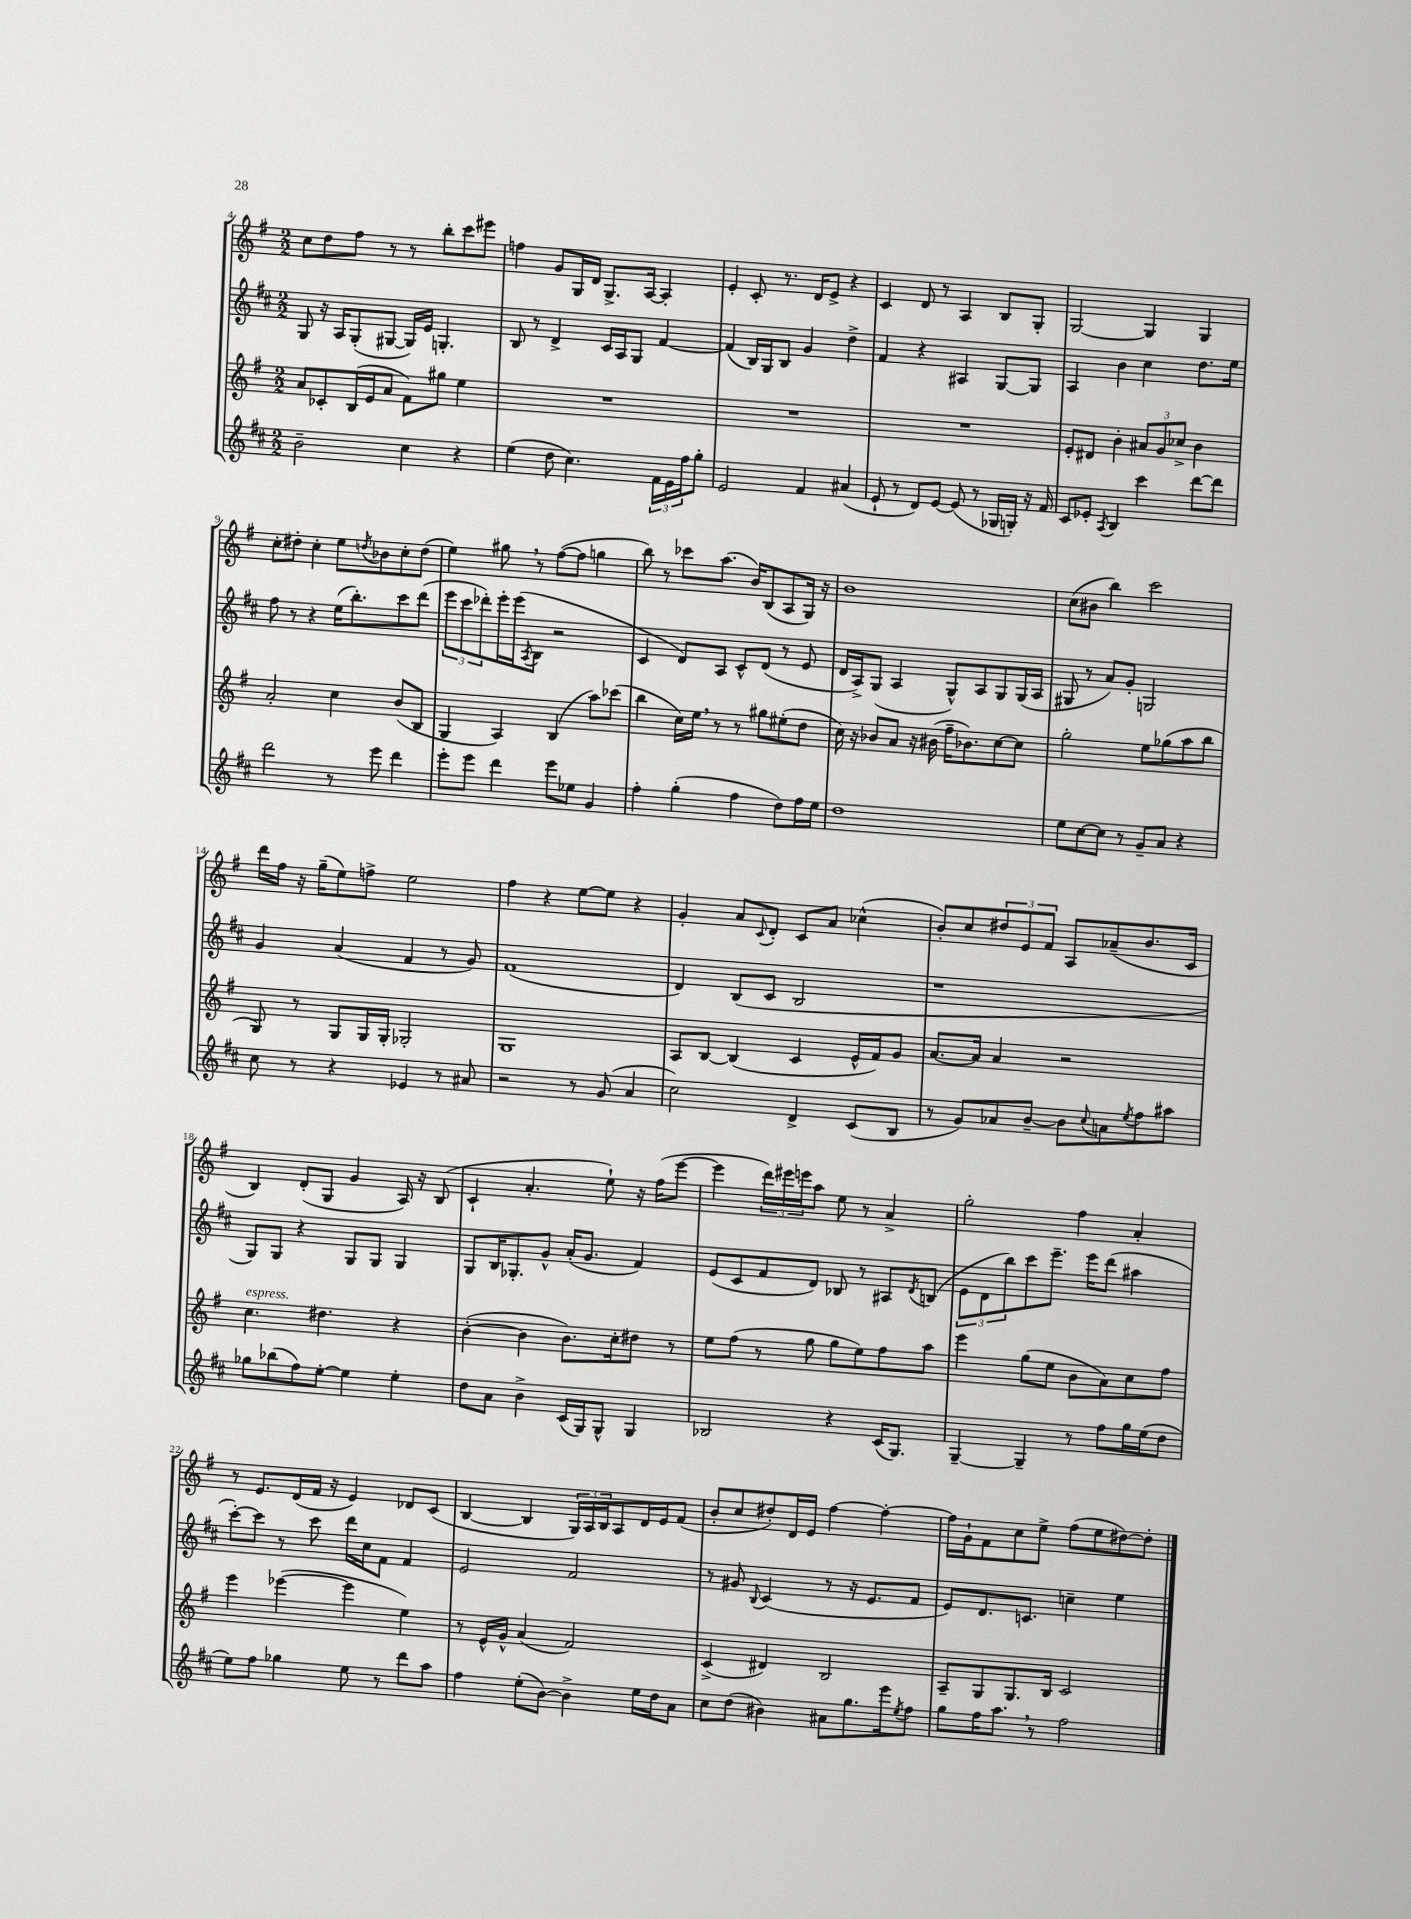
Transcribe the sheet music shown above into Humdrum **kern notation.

**kern	**kern	**kern	**kern
*part4	*part3	*part2	*part1
*staff4	*staff3	*staff2	*staff1
*clefG2	*clefG2	*clefG2	*clefG2
*k[f#c#]	*k[f#]	*k[f#c#]	*k[f#]
*M2/2	*M2/2	*M2/2	*M2/2
=4	=4	=4	=4
2b~\	8a/L	8G/	8cc\L
.	8c-X'/	16r	8dd\
.	.	16A/KL	.
.	(16B/L	(8G'/	8ff#\J
.	16e/J	.	.
.	8a/J	[8G#X/J	8r
4cc#\	8f#\L)	16G#/LL])	8r
.	.	16e/JJ	.
.	8gg#X\J	4.Gn'/	8bb'\L
4r	4ee\	.	8ccc\
.	.	.	8eee#X\J
=5	=5	=5	=5
(4ee\	1r	8B/	4ffn\
.	.	8r	.
8dd\	.	4d^/	8g/L
4.cc#\)	.	.	16G/L
.	.	.	16d/JJ
.	.	16c#/LL	8.G^/L
.	.	16A/J	.
.	.	8G/J	.
.	.	.	[16A/Jk
24f#\LL	.	[4f#/	4A'/]
24e\	.	.	.
24ff#\J	.	.	.
8gg'\J	.	.	.
=6	=6	=6	=6
2e/	1r	(4f#/]	4e'/
.	.	16B/LL)	8c'/
.	.	16G/J	.
.	.	8B/J	8.r
4f#/	.	4g/	.
.	.	.	16d/KL
.	.	.	8e^/J
(4a#X/	.	4dd^\	4r
=7	=7	=7	=7
8e`/	1r	4f#/	4c/
8r	.	.	.
8d/L)	.	4r	8d/
[8e/J	.	.	8r
(8e/]	.	4A#X/	4A/
8r	.	.	.
16G-X/LL	.	[8G/L	8B/L
16Gn'/JJ)	.	.	.
16r	.	8G/J]	8G'/J
16f#/	.	.	.
=8	=8	=8	=8
8c#/L	8e'/L	4A/	[2G/
8e-X'/J	8d#X/J	.	.
8qA/	.	.	.
4B/	4b'\	4b\	.
4ccc#\	12a#X/L	4cc#\	4G/]
.	12g/	.	.
.	12cc-X^/J	.	.
[8ddd\L	4b\	8.dd\L	4G/
8ddd\J]	.	.	.
.	.	16ee\Jk	.
!!LO:LB:g=z
=9	=9	=9	=9
2ddd\	2a'/	8ff#\	8cc'\L
.	.	8r	8dd#X'\J
.	.	4r	4cc'\
8r	4cc\	(16ee\KL	8ee\L
.	.	8.bb'\)	.
.	.	.	8qddn/
8eee\	.	.	8b-X\
4ddd\	(8b/L	8ccc#\	8cc'\
.	8B/J	(8ddd\J	(8dd\J
=10	=10	=10	=10
8eee'\L	4G/	12eee\L	4ee\)
.	.	12ccc#\	.
8eee\J	.	.	.
.	.	12ddd-X'\)	.
4ddd\	4A/)	16eee'\L	8gg#X,\
.	.	(16eee\J	.
.	.	8qA/	.
.	.	8B\J	8r
8eee\L	(4B/	2r	([8ff#\L
8ee-X\J	.	.	8ff#\J]
4g/	8aa\L)	.	4ggn\
.	(8ccc-X\J	.	.
=11	=11	=11	=11
4ff#'\	4bb\	4c#/	8bb\)
.	.	.	8r
(4gg'\	16cc\LL)	8d/L)	8ccc-X\L
.	16ee,\JJ	.	.
.	8r	8A/J	(8.aa\J
4ff#\	8r	8c#^^/L	.
.	.	.	16b/KL)
.	8gg#X\L	(8d/J	(8B/
8dd\L)	(8ee#X'\	8r	8A/
16ff#\L	8dd\J	8e/	16G/Jk)
16ee\JJ	.	.	16r
=12	=12	=12	=12
1dd	16cc\)	16d/LL	1b
.	16r	16A^/J)	.
.	8b-X/L	(8G/J	.
.	8a/J	4A/	.
.	16r	.	.
.	(16b#X\	.	.
.	16ff#~\KL	8G^^/L)	.
.	8.b-X\)	.	.
.	.	8A/	.
.	[8cc\	8G/	.
.	8cc\J]	(16G/L	.
.	.	16A/JJ	.
=13	=13	=13	=13
8ee\L	2gg'\	8G#X/	(8cc\L
[8cc#\	.	8r	8b#X\J
8cc#\J]	.	8a/L)	4bb\)
8r	.	8g'/J	.
8g~/L	8ee\L	2Gn/	2ccc\
8a/J	(8gg-X\	.	.
4r	8aa\	.	.
.	8bb\J	.	.
!!LO:LB:g=z
=14	=14	=14	=14
8cc#\	8G/)	4g/	16ddd\LL
.	.	.	16ff#\JJ
8r	8r	.	16r
.	.	.	(16gg~\KL
4r	8G/L	(4a/	8ee\)
.	16G/L	.	8ffn^\J
.	16G'/JJ	.	.
4e-X/	2G-X'/	4f#/	2ee\
8r	.	8r	.
8a#X/	.	8g/)	.
=15	=15	=15	=15
2r	1G	(1f#	4ff#\
.	.	.	4r
8r	.	.	[8ee\L
(8g/	.	.	8ee\J]
4a/	.	.	4r
=16	=16	=16	=16
2cc#\)	8A/L	4d/)	4g'/
.	[8B/J	.	.
.	(4B/]	(8B/L	8a/L
.	.	.	8qqc/
.	.	8c#/J	8d'/J
4d^/	4c/	2B/	8c/L
.	.	.	8a/J
(8c#/L	16e^^/LL	.	(4cc-X^^\
.	16f#/J)	.	.
8B/J	8g/J	.	.
=17	=17	=17	=17
8r	[8.a/L	1r	8b'/L)
8g/L)	.	.	8cc/
.	16a/Jk]	.	.
8a-X/	4a/	.	12dd#X/
.	.	.	12e/
[8b~/J	.	.	.
.	.	.	12f#/J
8b\L]	2r	.	8A/L
8qqcc#/	.	.	.
8an\	.	.	(8a-X~/
8qee/	.	.	.
8ff#\	.	.	8.b/
8aa#X\J	.	.	.
.	.	.	16c/Jk
!!LO:LB:g=z
=18	=18	=18	=18
!	!LO:TX:a:i:t=espress.	!	!
8gg-X\L	4.cc\	8G/L)	4B/)
(8bb-X\	.	8G/J	.
8ff#\)	.	4r	(8d'/L
[8ee'\J	4.dd#X\	.	8G/J
4ee\]	.	8G/L	4g/
.	.	8G/J	.
4ee'\	4r	4G/	16A/)
.	.	.	16r
.	.	.	(8B/
=19	=19	=19	=19
8dd\L	([4b'\	8G/L	4c`/
8a\J	.	16B/K	.
.	.	8.G-X'/	.
4b^\	4b\]	.	4.a'/
.	.	8g^^/J	.
(16c#/LL	8.b\L)	(16a'/KL	.
16G/J)	.	8.g/J	.
8G^^/J	.	.	8ee`\)
.	16cc'\k	.	.
4G/	8dd#X\J	4f#/)	16r
.	.	.	(16ff#\KL
.	8r	.	[8eee\J
=20	=20	=20	=20
2B-X/	8ee\L	(8e/L	4eee\]
.	(8ff#\J	8c#/	.
.	8r	8f#/	24ddd\LL)
.	.	.	24eee#X\
.	.	.	24eeen\J
.	8gg\	8d/J)	8aa\J
4r	8gg\L	8B-X/	8ee\
.	8ee\)	8r	8r
(16c#/KL	8ff#\	8A#X/L	4a^/
8.G/J)	.	.	.
.	.	8qd/	.
.	8aa\J	(8Bn/J	.
=21	=21	=21	=21
[4G~/	4eee\	12e\L	2gg'\
.	.	12d\	.
.	.	12bb\)	.
4G~/]	(8gg\L	8ccc#\	.
.	8ee\J	8.eee~\J	.
8r	8b\L	.	4ff#\
.	.	16eee\KL	.
8ff#\L	8a\)	(8ddd\J	.
16gg\L	8cc\	4aa#X\	4a'/
(16ee\J	.	.	.
8dd\J	8ff#\J	.	.
!!LO:LB:g=z
=22	=22	=22	=22
8ee\L)	4eee\	[8ccc#'\L)	8r
8ff#\J	.	8ccc#\J]	8.e/L
4gg-X\	([4eee-X\	8r	.
.	.	.	(16d/L
.	.	8ccc#\	16f#/JJ
.	.	.	16r
8ee\	4eee-\]	16ddd\LL	4e/)
.	.	16cc#\J	.
8r	.	8f#\J	.
8ddd\L	4ee\)	4f#/	8d-X/L
8aa\J	.	.	(8c/J
=23	=23	=23	=23
4ff#\	8r	2e/	[4B/
.	16e^^/LL	.	.
.	16g^^/JJ	.	.
(8ee'\L	(4a/	.	4B/]
[8b\J)	.	.	.
4b^\]	2f#/)	2f#/	24G/LL)
.	.	.	24A/
.	.	.	24B/J
.	.	.	8A/
16ee\LL	.	.	16d/L
16dd\J	.	.	16e/J
8a\J	.	.	(8f#/J
=24	=24	=24	=24
8cc#\L	(4c^/	8r	8b'/L
(8dd\J	.	8g#X/	8cc/
.	.	8qqB/	.
4b#X\)	4d#X/)	(4c#/	8dd#X'/)
.	.	.	16d/L
.	.	.	16e/JJ
8a#X\L	2B/	8r	[4ff#\
8.gg\	.	16r	.
.	.	8.e/L	.
.	.	.	4ff#'\_
16eee\k	.	.	.
8qee/	.	.	.
8ff#\J	.	8f#/J	.
=25	=25	=25	=25
8gg\L	8A~/L	8e/L)	16ff#\LL]
.	.	.	16g`\J
16ff#\K	8G/	8.d/	8f#\
8.aa,\J	.	.	.
.	8.G/	.	8cc\
.	.	8.cn/J	.
8r	.	.	8ee^\J
.	16B/Jk	.	.
2ff#\	2c/	4ccn~\	(8ff#\L
.	.	.	8ee\
.	.	4ee\	[8dd#X\)
.	.	.	8dd#'\J]
==	==	==	==
*-	*-	*-	*-
